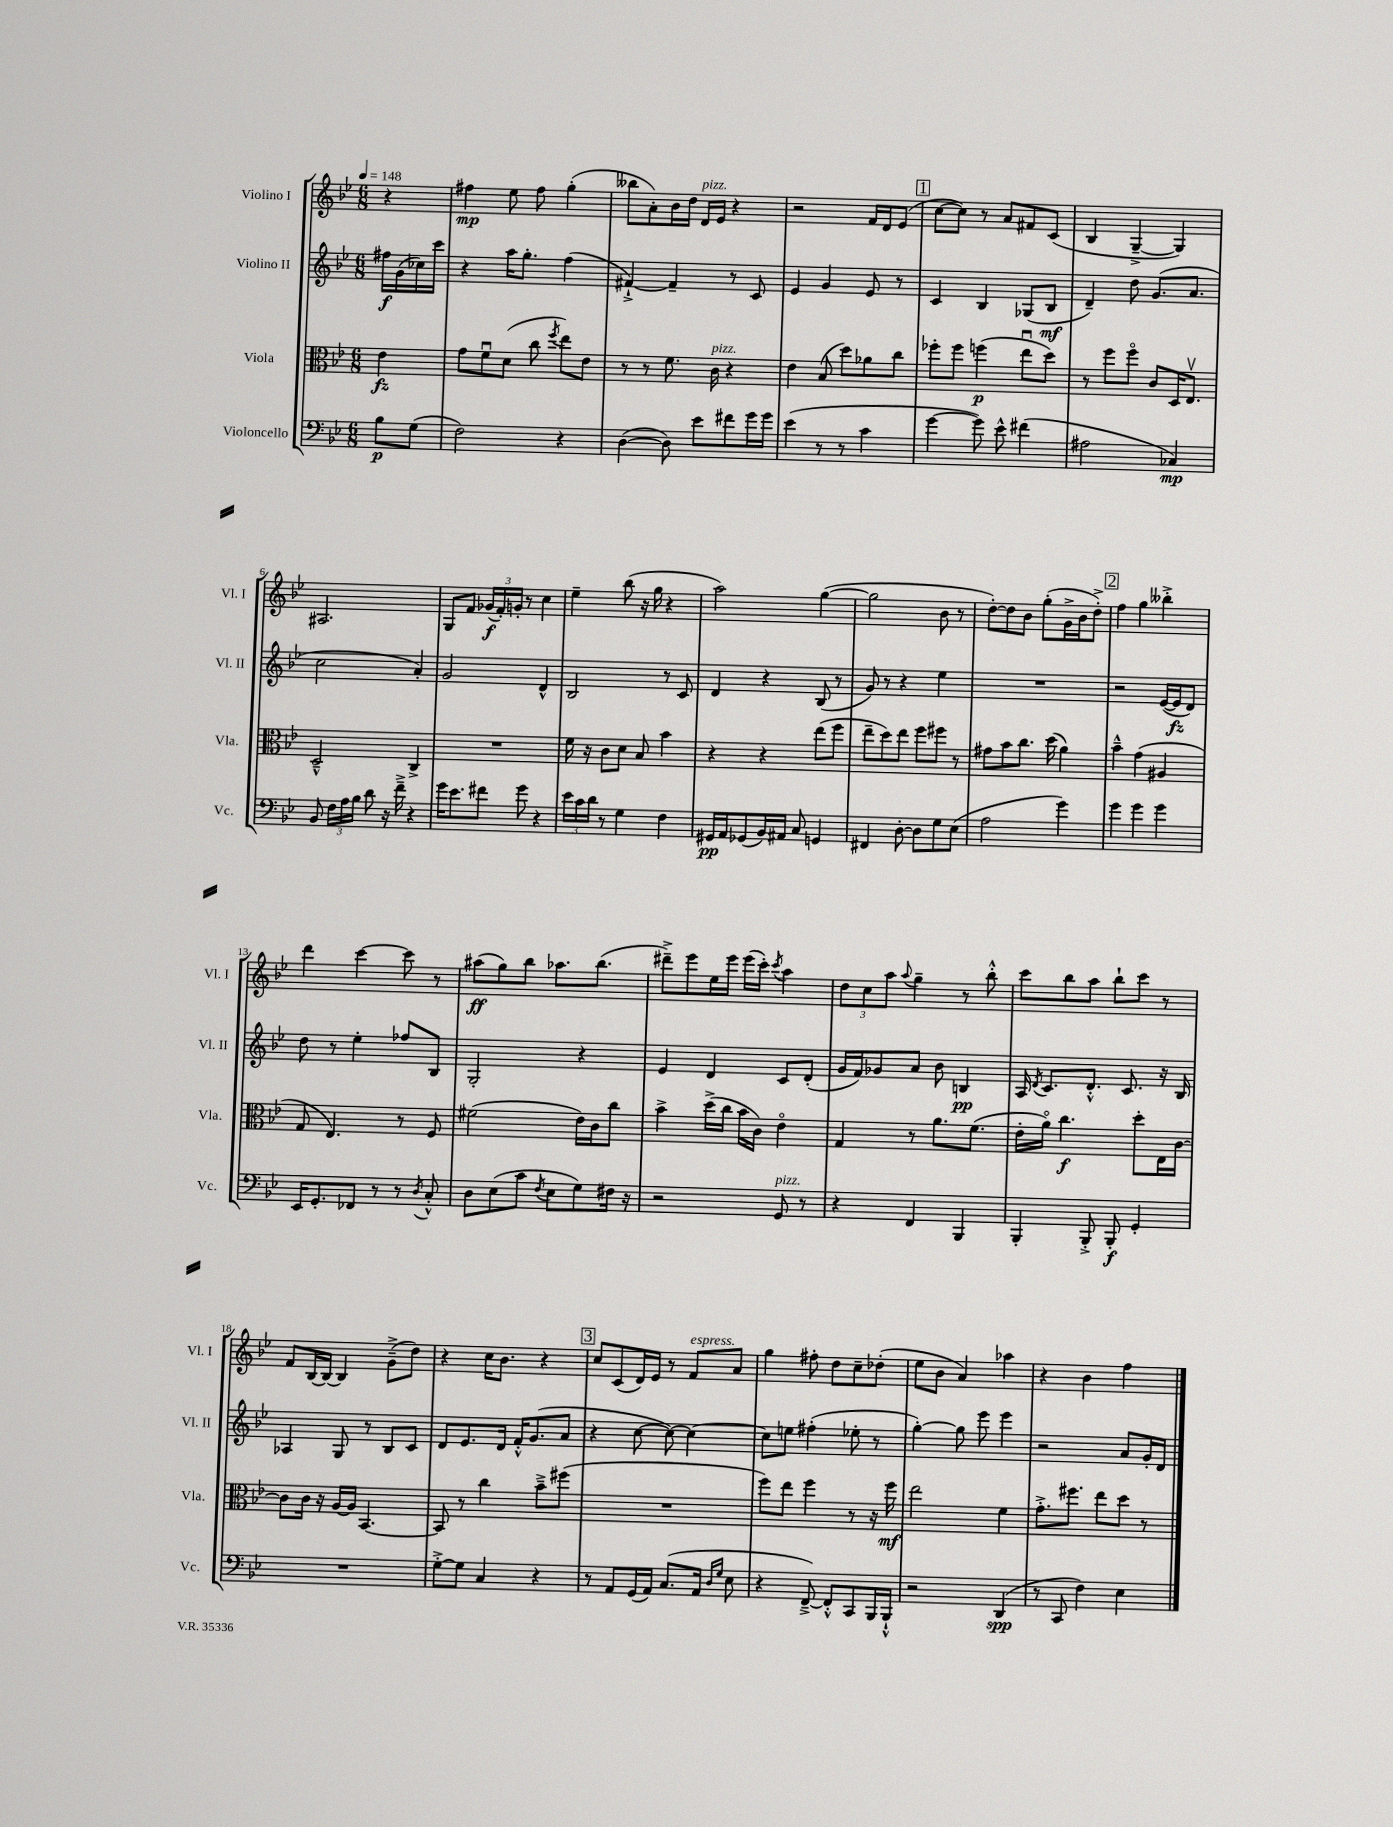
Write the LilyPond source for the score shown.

<<
\new StaffGroup <<
\new Staff = "s0" \with { instrumentName = "Violino I" shortInstrumentName = "Vl. I" } {
    \clef treble \key bes \major \numericTimeSignature \time 6/8 \partial 4 \tempo 4 = 148
    \autoBeamOff r4 |
    fis''4\mp ees''8 fis''8 g''4-.( |
    beses''8[ a'8-.) bes'16 d''16] d'16[^\markup { \italic "pizz." } ees'16] r4 |
    r2 f'16[ d'16 ees'8]( |
    \mark \markup { \box "1" } c''8[~ c''8]) r8 a'8[ fis'8 c'8]( |
    bes4 g4~---> g4) |
    ais2. |
    g8[ f'8] \tuplet 3/2 { ges'16[\f( f'16-.) g'16]-. } r8 c''4 |
    ees''4-- bes''8( r16 g''16 r4 |
    a''2) g''4~( |
    g''2 bes'8 r8 |
    d''8[~-.) d''8 bes'8] g''8[-.( g'16-> bes'16 d''8]-.->) |
    \mark \markup { \box "2" } f''4 g''4 beses''4-.-> |
    d'''4 c'''4~ c'''8 r8 |
    ais''8[\ff( g''8) bes''8] aes''8.[ bes''8.]( |
    dis'''8[--->) ees'''8 ees''16 ees'''16] ees'''16[( c'''16]-.) \acciaccatura { c'''8 } a''4 |
    \tuplet 3/2 { d''8[ c''8 a''8] } \appoggiatura { a''8 } g''4-- r8 bes''8-.-^ |
    c'''8[ bes''8 a''8] bes''8[-! c'''8] r8 |
    f'8[ bes16~ bes16]~ bes4 g'8[--->( d''8]) |
    r4 c''16[ bes'8.] r4 |
    \mark \markup { \box "3" } c''8[ c'8( d'16) ees'16] r8 f'8[^\markup { \italic "espress." } a'8] |
    g''4 fis''8-. d''8[ c''8-- des''8]-.( |
    ees''8[ bes'8] a'4) aes''4 |
    r4 bes'4 f''4 \bar "|." |
}
\new Staff = "s1" \with { instrumentName = "Violino II" shortInstrumentName = "Vl. II" } {
    \clef treble \key bes \major \numericTimeSignature \time 6/8 \partial 4
    \autoBeamOff fis''16[\f g'16( ces''16) c'''16] |
    r4 a''16[ g''8.]-. f''4( |
    fis'4~-!->) fis'4-- r8 c'8 |
    ees'4 g'4 ees'8 r8 |
    \mark \markup { \box "1" } c'4 bes4 ges8[( bes8]\mf |
    d'4--) d''8 g'8.[( a'8.] |
    c''2 a'4-.) |
    g'2 d'4-^ |
    bes2 r8 c'8 |
    d'4 r4 bes8( r8 |
    g'8) r8 r4 ees''4 |
    R2. |
    \mark \markup { \box "2" } r2 ees'16[~( ees'16\fz d'8]) |
    d''8 r8 ees''4-. fes''8[ bes8] |
    g2-. r4 |
    ees'4 d'4 c'8[ d'8]-.( |
    g'16[ f'16) ges'8 a'8] bes'8 b4\pp |
    a16 \acciaccatura { d'8 } c'8.[ d'8.]-.-^ c'8. r16 bes16 |
    aes4 g8 r8 bes8[ c'8] |
    d'8[ ees'8. d'16] f'16[-.-^ g'8.( a'8] |
    \mark \markup { \box "3" } r4 c''8~ c''8~) c''4~ |
    c''8[ e''8] fis''4-.( ees''8-. r8 |
    g''4~-.) g''8 ees'''8 ees'''4 |
    r2 a'8[ g'16-. d'16] \bar "|." |
}
\new Staff = "s2" \with { instrumentName = "Viola" shortInstrumentName = "Vla." } {
    \clef alto \key bes \major \numericTimeSignature \time 6/8 \partial 4
    \autoBeamOff ees'4\fz |
    g'8[ f'8\downbow d'8]( c''8 \acciaccatura { f''8 } ees''8[) ees'8] |
    r8 r8 f'8. c'16^\markup { \italic "pizz." } r4 |
    ees'4 bes8( d''8[) aes'8 c''8] |
    \mark \markup { \box "1" } fes''8[-. fes''8] f''4\p( ees''8[\downbow d''8]) |
    r8 f''8[ f''8]\flageolet c'8[ d16 ees8.]\upbow |
    d2---^ c4-> |
    R2. |
    f'16 r16 c'8[ d'8] bes8 bes'4 |
    r4 r4 ees''8[( f''8] |
    ees''8[-- d''8) ees''8] f''8[ fis''8] r8 |
    gis'8[ bes'8 c''8.] d''16( a'4) |
    \mark \markup { \box "2" } bes'4---^ g'4( ais4 |
    g8 ees4.) r8 f8 |
    fis'2( ees'16[) c'16 c''8] |
    bes'4-> d''16[->( c''16] bes'16[ c'16]) ees'4\flageolet |
    g4 r8 a'8.[ f'8.]( |
    ees'16[-. a'16]\flageolet) c''4.\f d''8[-. ees16 c'16]~ |
    c'8[ c'16] r16 a16[~ a16] bes,4.~ |
    bes,8 r8 c''4 bes'8[---> fis''8]( |
    \mark \markup { \box "3" } R2. |
    f''8[) ees''8] f''4 r8 r16 f''16\mf |
    ees''2 f'4 |
    g'8.[-.-> fis''8.] ees''8[ d''8] r8 \bar "|." |
}
\new Staff = "s3" \with { instrumentName = "Violoncello" shortInstrumentName = "Vc." } {
    \clef bass \key bes \major \numericTimeSignature \time 6/8 \partial 4
    \autoBeamOff bes8[\p g8]( |
    f2) r4 |
    d4~( d8) ees'8[ fis'8 g'16 g'16] |
    ees'4( r8 r8 c'4 |
    \mark \markup { \box "1" } g'4~ g'8) ees'8-^ fis'4( |
    ais2 ces4\mp) |
    bes,8 \tuplet 3/2 { f16[ a16 bes16] } d'8 r16 f'16---> r4 |
    g'16[ ees'8. fis'8] g'8 r4 |
    \tuplet 3/2 { ees'16[ c'16 d'16] } r8 g4 f4 |
    gis,16[\pp a,16 ges,8( bes,16) ais,16] c8 g,4 |
    fis,4 d8~-. d8[ g8 ees8]( |
    a2 g'4) |
    \mark \markup { \box "2" } g'4 g'4 g'4 |
    ees,16[ g,8.-. fes,8] r8 r8 \acciaccatura { d8 } c8-.-^ |
    d8[ ees8( c'8] \acciaccatura { f8 } ees8[ g8) fis16] r16 |
    r2 g,8^\markup { \italic "pizz." } r8 |
    r4 f,4 bes,,4 |
    bes,,4-. bes,,8-.-> bes,,8-.\f g,4-. |
    R2. |
    g8[~-.-> g8] c4 r4 |
    \mark \markup { \box "3" } r8 a,8[ g,16( a,16]) c8.[( a,16] \grace { d16[ g16] } ees8 |
    r4 f,8~--->) f,8[-.-^ c,8 bes,,16 bes,,16]-!-^ |
    r2 d,4\spp( |
    r8 c,8 f4) ees4 \bar "|." |
}
>>
>>
